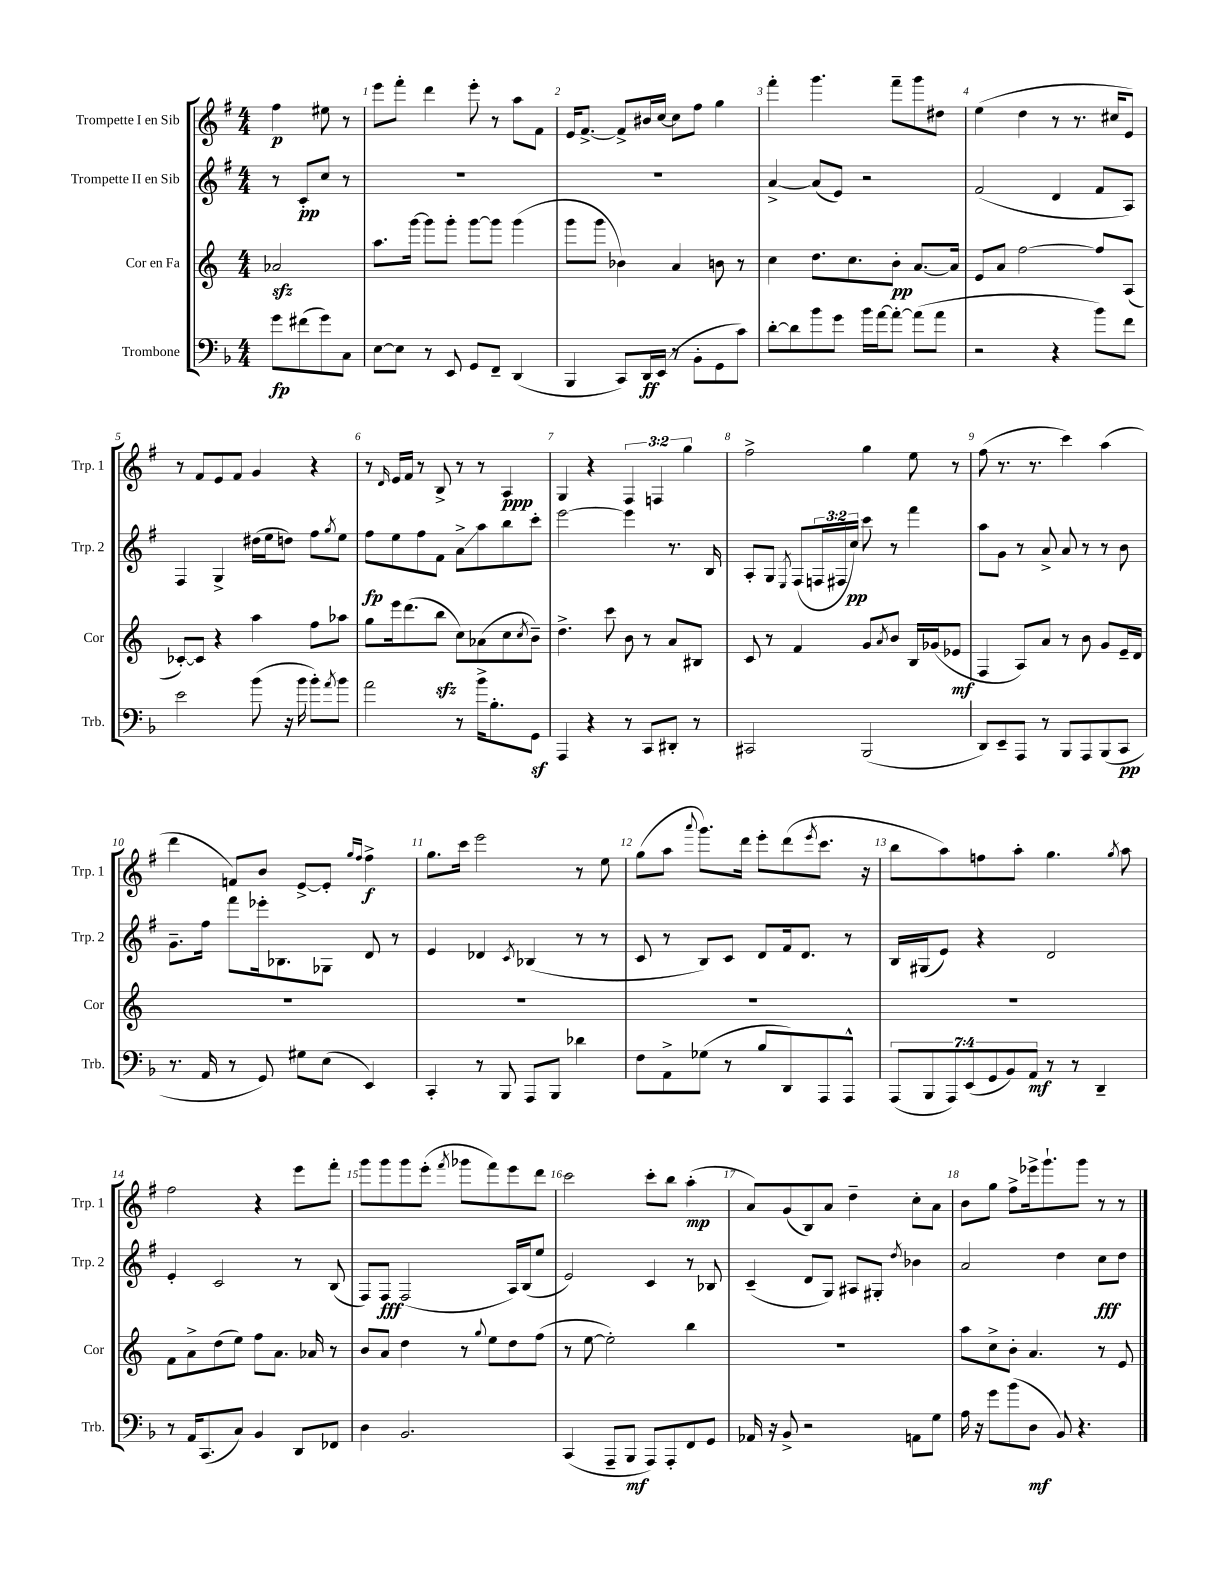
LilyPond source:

<<
\new StaffGroup <<
\new Staff = "s0" \with { instrumentName = "Trompette I en Sib" shortInstrumentName = "Trp. 1" } {
    \clef treble \key g \major \numericTimeSignature \time 4/4 \override Staff.TupletNumber.text = #tuplet-number::calc-fraction-text \partial 2
    fis''4\p eis''8 r8 |
    e'''8 fis'''8-. d'''4 e'''8-. r8 a''8 fis'8 |
    e'16 fis'8.~-> fis'8-> bis'16 c''16~ c''8 fis''8 g''4 |
    fis'''4-. g'''4. fis'''8-- g'''8 dis''8 |
    e''4( d''4 r8 r8. cis''16 e'8) |
    r8 fis'8 e'8 fis'8 g'4 r4 |
    r8 \grace { d'16 } e'16 fis'16 r8 b8-> r8 r8 a4\ppp |
    g4 r4 \tuplet 3/2 { fis4 f4 g''4 } |
    fis''2-> g''4 e''8 r8 |
    fis''8( r8. r8. c'''4) a''4( |
    d'''4 f'8) b'8 e'8~-> e'8-. \grace { g''16 fis''16 } fis''4->\f |
    g''8. c'''16 e'''2 r8 e''8 |
    g''8( a''8 \appoggiatura { a'''8 } g'''8.) d'''16 e'''8-. d'''8( \acciaccatura { e'''8 } c'''8. r16 |
    b''8 a''8) f''8 a''8-. g''4. \acciaccatura { g''8 } a''8 |
    fis''2 r4 e'''8 fis'''8-. |
    g'''8 g'''8 g'''8 e'''8-.( \acciaccatura { fis'''8 } ges'''8 fis'''8) e'''8 d'''8 |
    c'''2 c'''8-. b''8 a''4-.\mp( |
    a'8) g'8( b8) a'8 d''4-- c''8-. a'8 |
    b'8 g''8 fis''8-> ees'''16-> g'''8.-! g'''8 r8 r8 \bar "|." |
}
\new Staff = "s1" \with { instrumentName = "Trompette II en Sib" shortInstrumentName = "Trp. 2" } {
    \clef treble \key g \major \numericTimeSignature \time 4/4 \override Staff.TupletNumber.text = #tuplet-number::calc-fraction-text \partial 2
    r8 c'8-.\pp c''8 r8 |
    R1 |
    R1 |
    a'4~-> a'8( e'8) r2 |
    fis'2( d'4 fis'8 a8) |
    fis4 g4-> dis''16( e''16 d''8) fis''8 \acciaccatura { g''8 } e''8 |
    fis''8\fp e''8 fis''8 fis'8 a'8->\glissando a''8 b''8 c'''8-. |
    e'''2~ e'''4 r8. b16 |
    a8-. g8 \acciaccatura { e8 } fis8( \tuplet 3/2 { f16 fis16 c''16\pp) } c'''8 r8 fis'''4 |
    a''8 g'8 r8 a'8-> a'8 r8 r8 b'8 |
    g'8.-- fis''16 fis'''8 ees'''16-. bes8. ges8 d'8 r8 |
    e'4 des'4 \acciaccatura { c'8 } bes4( r8 r8 |
    c'8 r8 b8) c'8 d'8 fis'16 d'8. r8 |
    b16 gis16( e'8) r4 d'2 |
    e'4-. c'2 r8 b8( |
    fis8) fis8\fff fis2( a16) b16( e''8 |
    e'2) c'4 r8 bes8 |
    c'4--( d'8 g8) ais8 gis8-. \acciaccatura { d''8 } bes'4 |
    a'2 d''4 c''8\fff d''8 \bar "|." |
}
\new Staff = "s2" \with { instrumentName = "Cor en Fa" shortInstrumentName = "Cor" } {
    \clef treble \key c \major \numericTimeSignature \time 4/4 \partial 2
    aes'2\sfz |
    a''8. g'''16~ g'''8 g'''8-. g'''8~ g'''8 g'''4( |
    g'''8 g'''8 bes'4) a'4 b'8 r8 |
    c''4 d''8. c''8. b'8-.\pp a'8.~ a'16 |
    e'8 a'8 f''2~ f''8 a8( |
    ces'8~-.) ces'8 r4 a''4 f''8 aes''8 |
    g''8 e'''16 d'''8.( b''8\sfz c''8) aes'8( c''8 \acciaccatura { c''8 } b'8--) |
    d''4.-> c'''8 b'8 r8 a'8 bis8 |
    c'8 r8 f'4 g'8 \acciaccatura { a'8 } b'8 b16 ges'16( ees'8\mf |
    f4 a8) a'8 r8 b'8 g'8 e'16-- d'16 |
    R1 |
    R1 |
    R1 |
    R1 |
    f'8 a'8-> d''8( e''8) f''8 a'8. aes'16 r8 |
    b'8 a'8 d''4 r8 \appoggiatura { g''8 } e''8 d''8 f''8( |
    r8 e''8~ e''2-.) b''4 |
    R1 |
    a''8 c''8-> b'8-. a'4. r8 e'8 \bar "|." |
}
\new Staff = "s3" \with { instrumentName = "Trombone" shortInstrumentName = "Trb." } {
    \clef bass \key f \major \numericTimeSignature \time 4/4 \override Staff.TupletNumber.text = #tuplet-number::calc-fraction-text \partial 2
    g'8\fp fis'8( g'8) c8 |
    e8~ e8 r8 e,8 g,8 f,8-- d,4( |
    bes,,4 c,8) d,16\ff e,16( r8 bes,8-. g,8 c'8) |
    d'8~-. d'8 bes'8 g'8 bes'16 a'16~ a'8~-. a'8( a'8 |
    r2 r4 bes'8) f'8 |
    e'2 bes'8( r16 bes'16 bes'8-.) \acciaccatura { a'8 } bes'8 |
    a'2 r8 bes'16-> bes8.-. g,8\sf |
    a,,4 r4 r8 c,8 dis,8-. r8 |
    cis,2 bes,,2( |
    d,8) e,8-- a,,8 r8 bes,,8 a,,8 bes,,8( c,8\pp |
    r8. a,16 r8 g,8) gis8 e8( e,4) |
    c,4-. r8 bes,,8 a,,8 bes,,8 des'4 |
    f8 a,8-> ges8( r8 bes8 d,8) a,,8 a,,8-^ |
    \tuplet 7/4 { a,,8( bes,,8 a,,8) e,8( g,8 bes,8) a,8\mf } r8 r8 d,4-- |
    r8 a,16 c,8.( c8) bes,4 d,8 fes,8 |
    d4 bes,2. |
    c,4( a,,8-- bes,,8\mf a,,8) a,,8-. f,8 g,8 |
    aes,16 r16 bes,8-> r2 a,8 g8 |
    a16 r16 g'8 bes'8( d8\mf bes,8) r4. \bar "|." |
}
>>
>>
\layout { \context { \Score \override BarNumber.break-visibility = ##(#f #t #t) barNumberVisibility = #all-bar-numbers-visible } }
